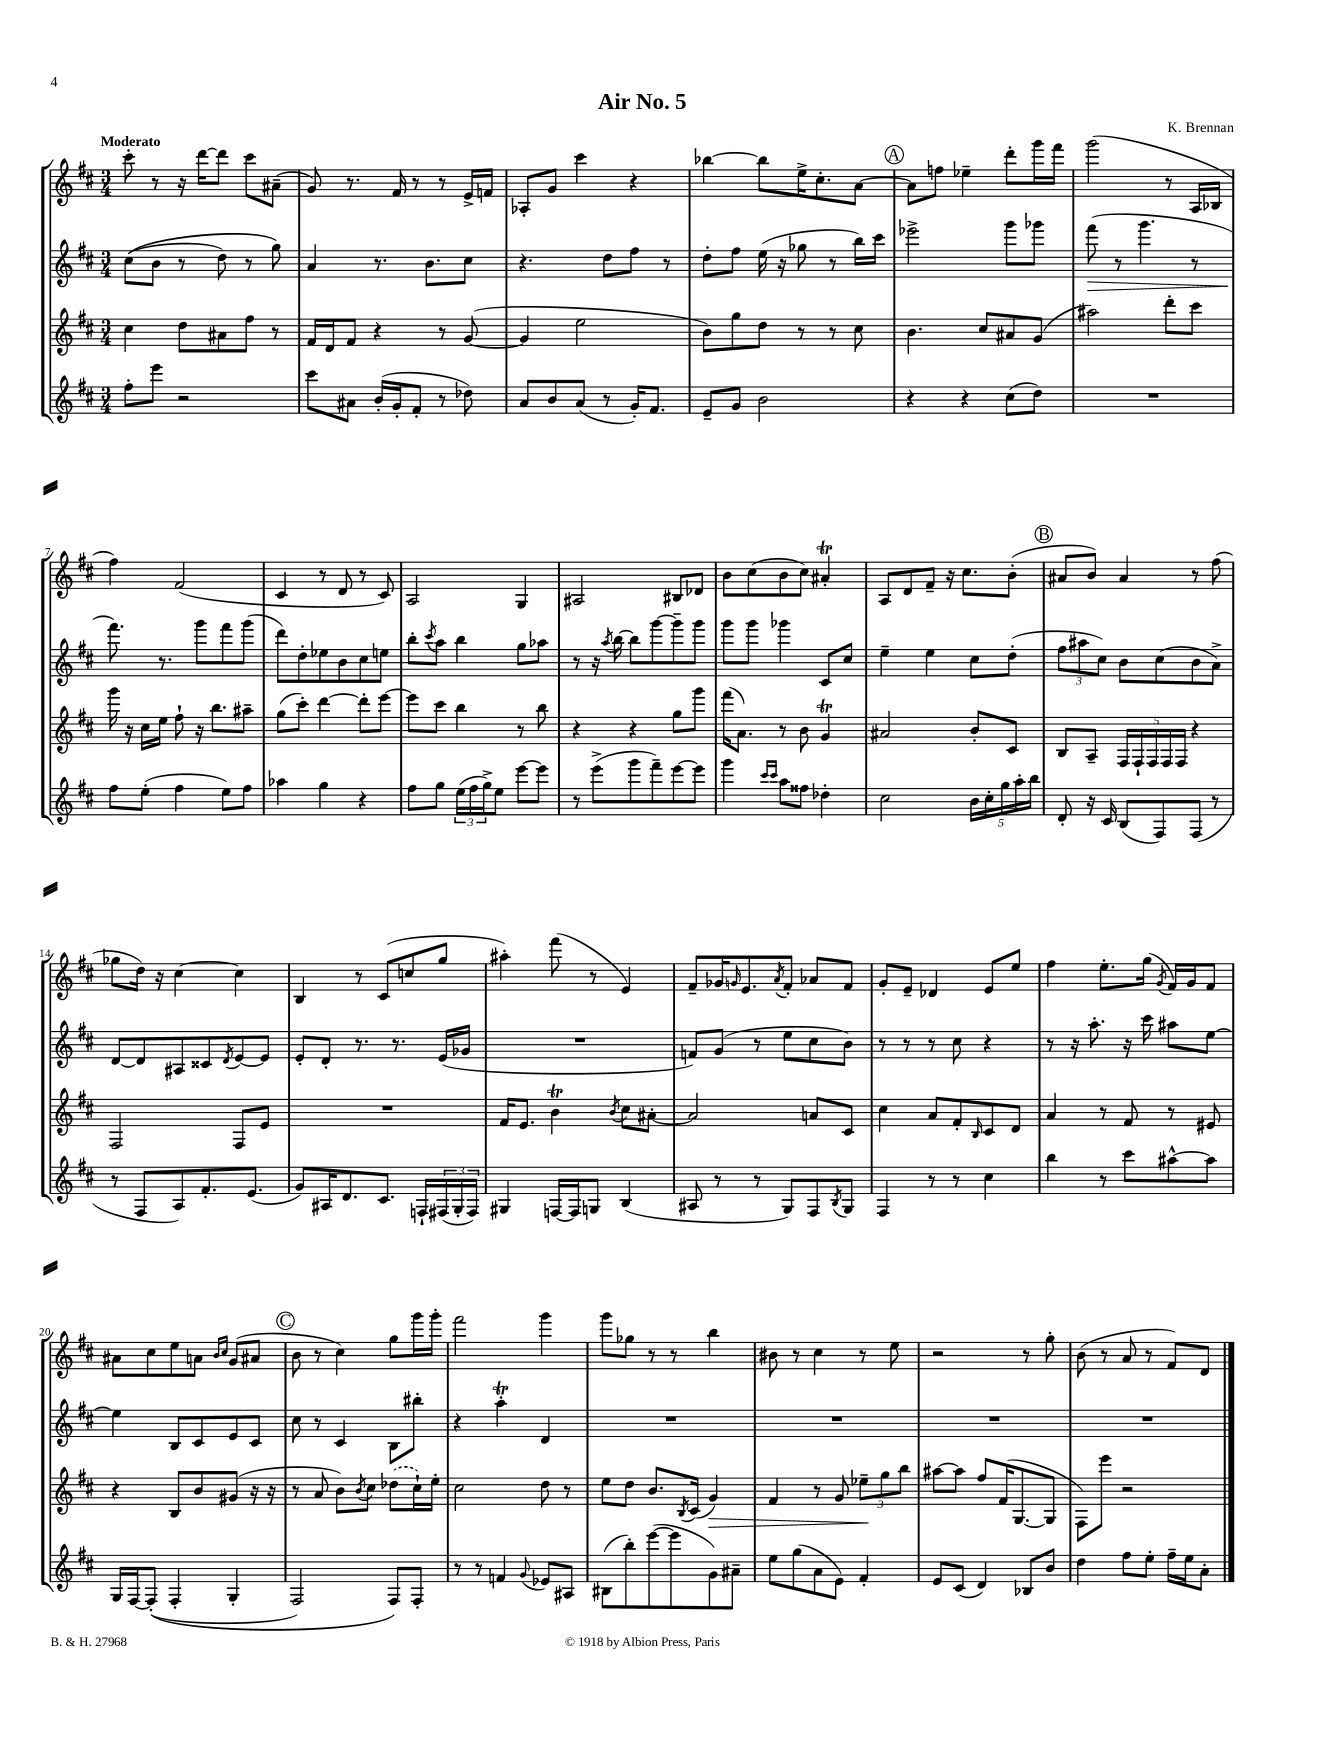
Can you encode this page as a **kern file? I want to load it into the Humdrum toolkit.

**kern	**kern	**dynam	**kern	**dynam	**kern
*part4	*part3	*part3	*part2	*part2	*part1
*staff4	*staff3	*staff3	*staff2	*staff2	*staff1
*clefG2	*clefG2	*	*clefG2	*	*clefG2
*k[f#c#]	*k[f#c#]	*	*k[f#c#]	*	*k[f#c#]
*M3/4	*M3/4	*	*M3/4	*	*M3/4
=1	=1	=1	=1	=1	=1
!	!	!	!	!	!LO:TX:a:B:t=Moderato
8ff#'\L	4cc#\	.	((8cc#\L	.	8ccc#'\
8eee\J	.	.	8b\J	.	8r
2r	8dd\L	.	8r	.	16r
.	.	.	.	.	[16ddd\KL
.	8a#X\	.	8dd\)	.	8ddd\J]
.	8ff#\J	.	8r	.	8ccc#\L
.	8r	.	8gg\)	.	(8a#X~\J
=2	=2	=2	=2	=2	=2
8ccc#\L	16f#/LL	.	4a/	.	8g/)
.	16d/J	.	.	.	.
8a#X\J	8f#/J	.	.	.	8.r
(16b'/LL	4r	.	8.r	.	.
16g'/J	.	.	.	.	16f#/
8f#'/J	.	.	.	.	8r
.	.	.	8.b\L	.	.
8r	8r	.	.	.	8r
8dd-X\)	([8g/	.	8cc#\J	.	16e^/LL
.	.	.	.	.	16fn/JJ
=3	=3	=3	=3	=3	=3
8a/L	4g/]	.	4.r	.	8A-X'/L
8b/	.	.	.	.	8g/J
(8a/J	2ee\	.	.	.	4ccc#\
8r	.	.	8dd\L	.	.
16g'/KL)	.	.	8ff#\J	.	4r
8.f#/J	.	.	.	.	.
.	.	.	8r	.	.
=4	=4	=4	=4	=4	=4
8e~/L	8b\L)	.	8dd'\L	.	[4bb-X\
8g/J	8gg\	.	8ff#\J	.	.
2b\	8dd\J	.	(16ee\	.	8bb-\L]
.	.	.	16r	.	.
.	8r	.	8gg-X\	.	16ee^\K
.	.	.	.	.	8.cc#'\
.	8r	.	8r	.	.
.	8cc#\	.	16bb\LL)	.	[8a\J
.	.	.	16ccc#\JJ	.	.
!!LO:REH:place=s1:t=A
=5	=5	=5	=5	=5	=5
4r	4.b\	.	2eee-X^\	.	8a\L]
.	.	.	.	.	8ffn\J
4r	.	.	.	.	4ee-X~\
.	8cc#/L	.	.	.	.
(8cc#\L	8a#X/	.	8ggg\L	.	8ddd'\L
8dd\J)	(8g/J	.	8ggg-X\J	.	16ggg\L
.	.	.	.	.	16fff#\JJ
=6	=6	=6	=6	=6	=6
!	!	!	!	!LO:HP:b	!
2.r	2aa#X\)	.	(8fff#\	>	(2ggg\
.	.	.	8r	.	.
.	.	.	4.ggg\	.	.
.	8ddd'\L	.	.	.	8r
.	8ccc#\J	.	8r	.	16A/LL
.	.	.	.	.	16B-X/JJ
!!LO:LB:g=z
=7	=7	=7	=7	=7	=7
8ff#\L	16ggg\	.	8.fff#\)	.	4ff#\)
.	16r	.	.	.	.
(8ee'\J	16cc#\LL	.	.	.	.
.	16ee\JJ	.	8.r	]	.
4ff#\	8ff#`\	.	.	.	(2f#/
.	16r	.	8ggg\L	.	.
.	8.bb\L	.	.	.	.
8ee\L)	.	.	8fff#\	.	.
8ff#\J	8aa#X~\J	.	(8ggg\J	.	.
=8	=8	=8	=8	=8	=8
4aa-X\	(8gg\L	.	8ddd\L)	.	4c#/
.	8ccc#'\J)	.	8dd'\	.	.
4gg\	[4ddd\	.	8ee-X\	.	8r
.	.	.	8b\	.	8d/
4r	8ddd'\L]	.	8cc#\	.	8r
.	[8eee\J	.	8een\J	.	8c#/)
=9	=9	=9	=9	=9	=9
8ff#\L	8eee\L]	.	8bb'\L	.	2A/
.	.	.	8qccc#/	.	.
8gg\J	8ccc#\J	.	8aa\J	.	.
(24ee\LL	4bb\	.	4bb\	.	.
24ff#\	.	.	.	.	.
24gg^\J)	.	.	.	.	.
8ee\J	.	.	.	.	.
[8eee\L	8r	.	8gg\L	.	4G/
8eee\J]	8bb\	.	8aa-X\J	.	.
=10	=10	=10	=10	=10	=10
8r	4r	.	8r	.	2A#X/
(8eee^\L	.	.	16r	.	.
.	.	.	8qaa/	.	.
.	.	.	[16bb\	.	.
8ggg\	4r	.	8bb\L]	.	.
8fff#~\)	.	.	[8ggg\	.	.
[8eee\	8gg\L	.	8ggg~\]	.	8B#X/L
8eee\J]	8ggg\J	.	8ggg\J	.	8d-X/J
=11	=11	=11	=11	=11	=11
4ggg\	(16fff#\KL	.	8ggg\L	.	8b\L
.	8.a\J)	.	.	.	.
.	.	.	8ggg\J	.	(8cc#\
16qqccc#/LL	.	.	.	.	.
16qqccc#/JJ	.	.	.	.	.
8aa\L	8r	.	4ggg-X\	.	8b\
8ff##X\J	8b\	.	.	.	8cc#\J)
4dd-X'\	4gT/	.	8c#/L	.	4a#Xt'/
.	.	.	8cc#/J	.	.
=12	=12	=12	=12	=12	=12
2cc#\	2a#X/	.	4ee~\	.	8A/L
.	.	.	.	.	8d/
.	.	.	4ee\	.	8f#~/J
.	.	.	.	.	16r
.	.	.	.	.	8.cc#\L
20b\LL	8b'/L	.	8cc#\L	.	.
20cc#'\	.	.	.	.	.
20gg\	.	.	.	.	.
.	8c#/J	.	(8dd'\J	.	(8b'\J
20aa'\	.	.	.	.	.
20bb\JJ	.	.	.	.	.
!!LO:REH:place=s1:t=B
=13	=13	=13	=13	=13	=13
8d'/	8B/L	.	12ff#\L	.	8a#X/L
.	.	.	12aa#X\	.	.
16r	8A~/J	.	.	.	8b/J)
.	.	.	12cc#\J)	.	.
16c#/	.	.	.	.	.
(8B/L	20F#/LL	.	8b\L	.	4a#/
.	20F#`/	.	.	.	.
.	20F#/	.	.	.	.
8F#/)	.	.	(8cc#\	.	.
.	20F#/	.	.	.	.
.	20F#/JJ	.	.	.	.
(8F#/J	4r	.	8b\	.	8r
8r	.	.	8a^\J)	.	(8ff#\
!!LO:LB:g=z
=14	=14	=14	=14	=14	=14
8r	2F#/	.	[8d/L	.	8gg-X\L
8F#/L	.	.	8d/]	.	16dd\Jk)
.	.	.	.	.	16r
8A/)	.	.	8A#X/	.	[4cc#\
8.f#'/	.	.	8c##X/	.	.
.	.	.	8qd/	.	.
.	8F#/L	.	[8e/	.	4cc#\]
(8.e/J	.	.	.	.	.
.	8e/J	.	8e/J]	.	.
=15	=15	=15	=15	=15	=15
8g/L)	2.r	.	8e'/L	.	4B/
16A#X/K	.	.	8d'/J	.	.
8.d/	.	.	.	.	.
.	.	.	8.r	.	8r
8.c#/J	.	.	.	.	(8c#/L
.	.	.	8.r	.	.
.	.	.	.	.	8ccn/
16Fn`/LL	.	.	.	.	.
(24F#X/	.	.	(16e/LL	.	8gg/J
24G'/	.	.	.	.	.
.	.	.	16g-X/JJ	.	.
24F#/JJ)	.	.	.	.	.
=16	=16	=16	=16	=16	=16
4G#X/	16f#/KL	.	2.r	.	4aa#X'\)
.	8.e/J	.	.	.	.
[16Fn/LL	4bT\	.	.	.	(8fff#\
16F/J]	.	.	.	.	.
8Gn/J	.	.	.	.	8r
.	8qb/	.	.	.	.
(4B/	8cc#\L	.	.	.	4e/)
.	[8a#X'\J	.	.	.	.
=17	=17	=17	=17	=17	=17
8A#X/	2a#/]	.	8fn/L)	.	8f#~/L
8r	.	.	(8g/J	.	16g-X/K
.	.	.	.	.	16qqgn/
.	.	.	.	.	8.e/
8r	.	.	8r	.	.
.	.	.	.	.	8qa/
8G/L)	.	.	8ee\L	.	8f#'/J
8F#/	8an/L	.	8cc#\	.	8a-X/L
8qB/	.	.	.	.	.
8G/J	8c#/J	.	8b\J)	.	8f#/J
=18	=18	=18	=18	=18	=18
4F#/	4cc#\	.	8r	.	8g'/L
.	.	.	8r	.	8e~/J
8r	8a/L	.	8r	.	4d-X/
8r	8f#'/	.	8cc#\	.	.
.	16qqB/	.	.	.	.
4cc#\	8c#/	.	4r	.	8e/L
.	8d/J	.	.	.	8ee/J
=19	=19	=19	=19	=19	=19
4bb\	4a/	.	8r	.	4ff#\
.	.	.	16r	.	.
.	.	.	8.aa'\	.	.
8r	8r	.	.	.	8.ee'\L
8ccc#\L	8f#/	.	16r	.	.
.	.	.	16ccc#\	.	(16gg\Jk
.	.	.	.	.	8qg/
[8aa#X^^\	8r	.	8aa#X\L	.	16f#/LL)
.	.	.	.	.	16g/J
8aa#\J]	8e#X/	.	[8ee\J	.	8f#/J
!!LO:LB:g=z
=20	=20	=20	=20	=20	=20
16G/LL	4r	.	4ee\]	.	8a#X\L
[16F#/J	.	.	.	.	.
((8F#'/J]	.	.	.	.	8cc#\
4F#'/	8B/L	.	8B/L	.	8ee\
.	8b/	.	8c#/	.	8an\J
.	.	.	.	.	16qqb/LL
.	.	.	.	.	16qqcc#/JJ
4G'/	(8g#X/J	.	8e/	.	(8g/L
.	16r	.	8c#/J	.	8a#X/J
.	16r	.	.	.	.
!!LO:REH:place=s1:t=C
=21	=21	=21	=21	=21	=21
2F#/)	8r	.	8cc#\	.	8b\
.	8a/	.	8r	.	8r
.	8b\L)	.	4c#/	.	4cc#\)
.	8qb/	.	.	.	.
.	8cc#\J	.	.	.	.
8F#/L)	(8dd-X\L	.	8B\L	.	8gg\L
8F#'/J	16cc#`\L)	.	8bb#X'\J	.	16ggg\L
.	16ee'\JJ	.	.	.	16ggg'\JJ
=22	=22	=22	=22	=22	=22
8r	2cc#\	.	4r	.	2fff#\
8r	.	.	.	.	.
4fn/	.	.	4aaT'\	.	.
8qqg/	.	.	.	.	.
8e-X/L	8dd\	.	4d/	.	4ggg\
8A#X/J	8r	.	.	.	.
=23	=23	=23	=23	=23	=23
(8B#X\L	8ee\L	.	2.r	.	8ggg\L
8bb'\)	8dd\J	.	.	.	8gg-X\J
([8eee\	8.b/L	.	.	.	8r
8eee\]	.	.	.	.	8r
.	8qB/	.	.	.	.
.	(16c#/Jk	.	.	.	.
!	!	!LO:HP:b	!	!	!
8g\)	4g/)	>	.	.	4bb\
8a#X~\J	.	.	.	.	.
=24	=24	=24	=24	=24	=24
8ee\L	4f#/	.	2.r	.	8b#X\
(8gg\	.	.	.	.	8r
8a\	8r	.	.	.	4cc#\
8e\J)	8g/	.	.	.	.
4f#'/	12ee-X~\L	.	.	.	8r
.	12gg\	]	.	.	.
.	.	.	.	.	8ee\
.	12bb\J	.	.	.	.
=25	=25	=25	=25	=25	=25
8e/L	[8aa#X\L	.	2.r	.	2r
(8c#/J	8aa#\J]	.	.	.	.
4d/)	8ff#/L	.	.	.	.
.	(16f#/K	.	.	.	.
.	[8.G/	.	.	.	.
8B-X/L	.	.	.	.	8r
8b/J	8G/J]	.	.	.	8gg'\
=26	=26	=26	=26	=26	=26
4dd\	8F#\L)	.	2.r	.	(8b\
.	8eee\J	.	.	.	8r
8ff#\L	2r	.	.	.	8a/
8ee'\J	.	.	.	.	8r
16ff#~\LL	.	.	.	.	8f#/L)
16ee\J	.	.	.	.	.
8a'\J	.	.	.	.	8d/J
==	==	==	==	==	==
*-	*-	*-	*-	*-	*-
